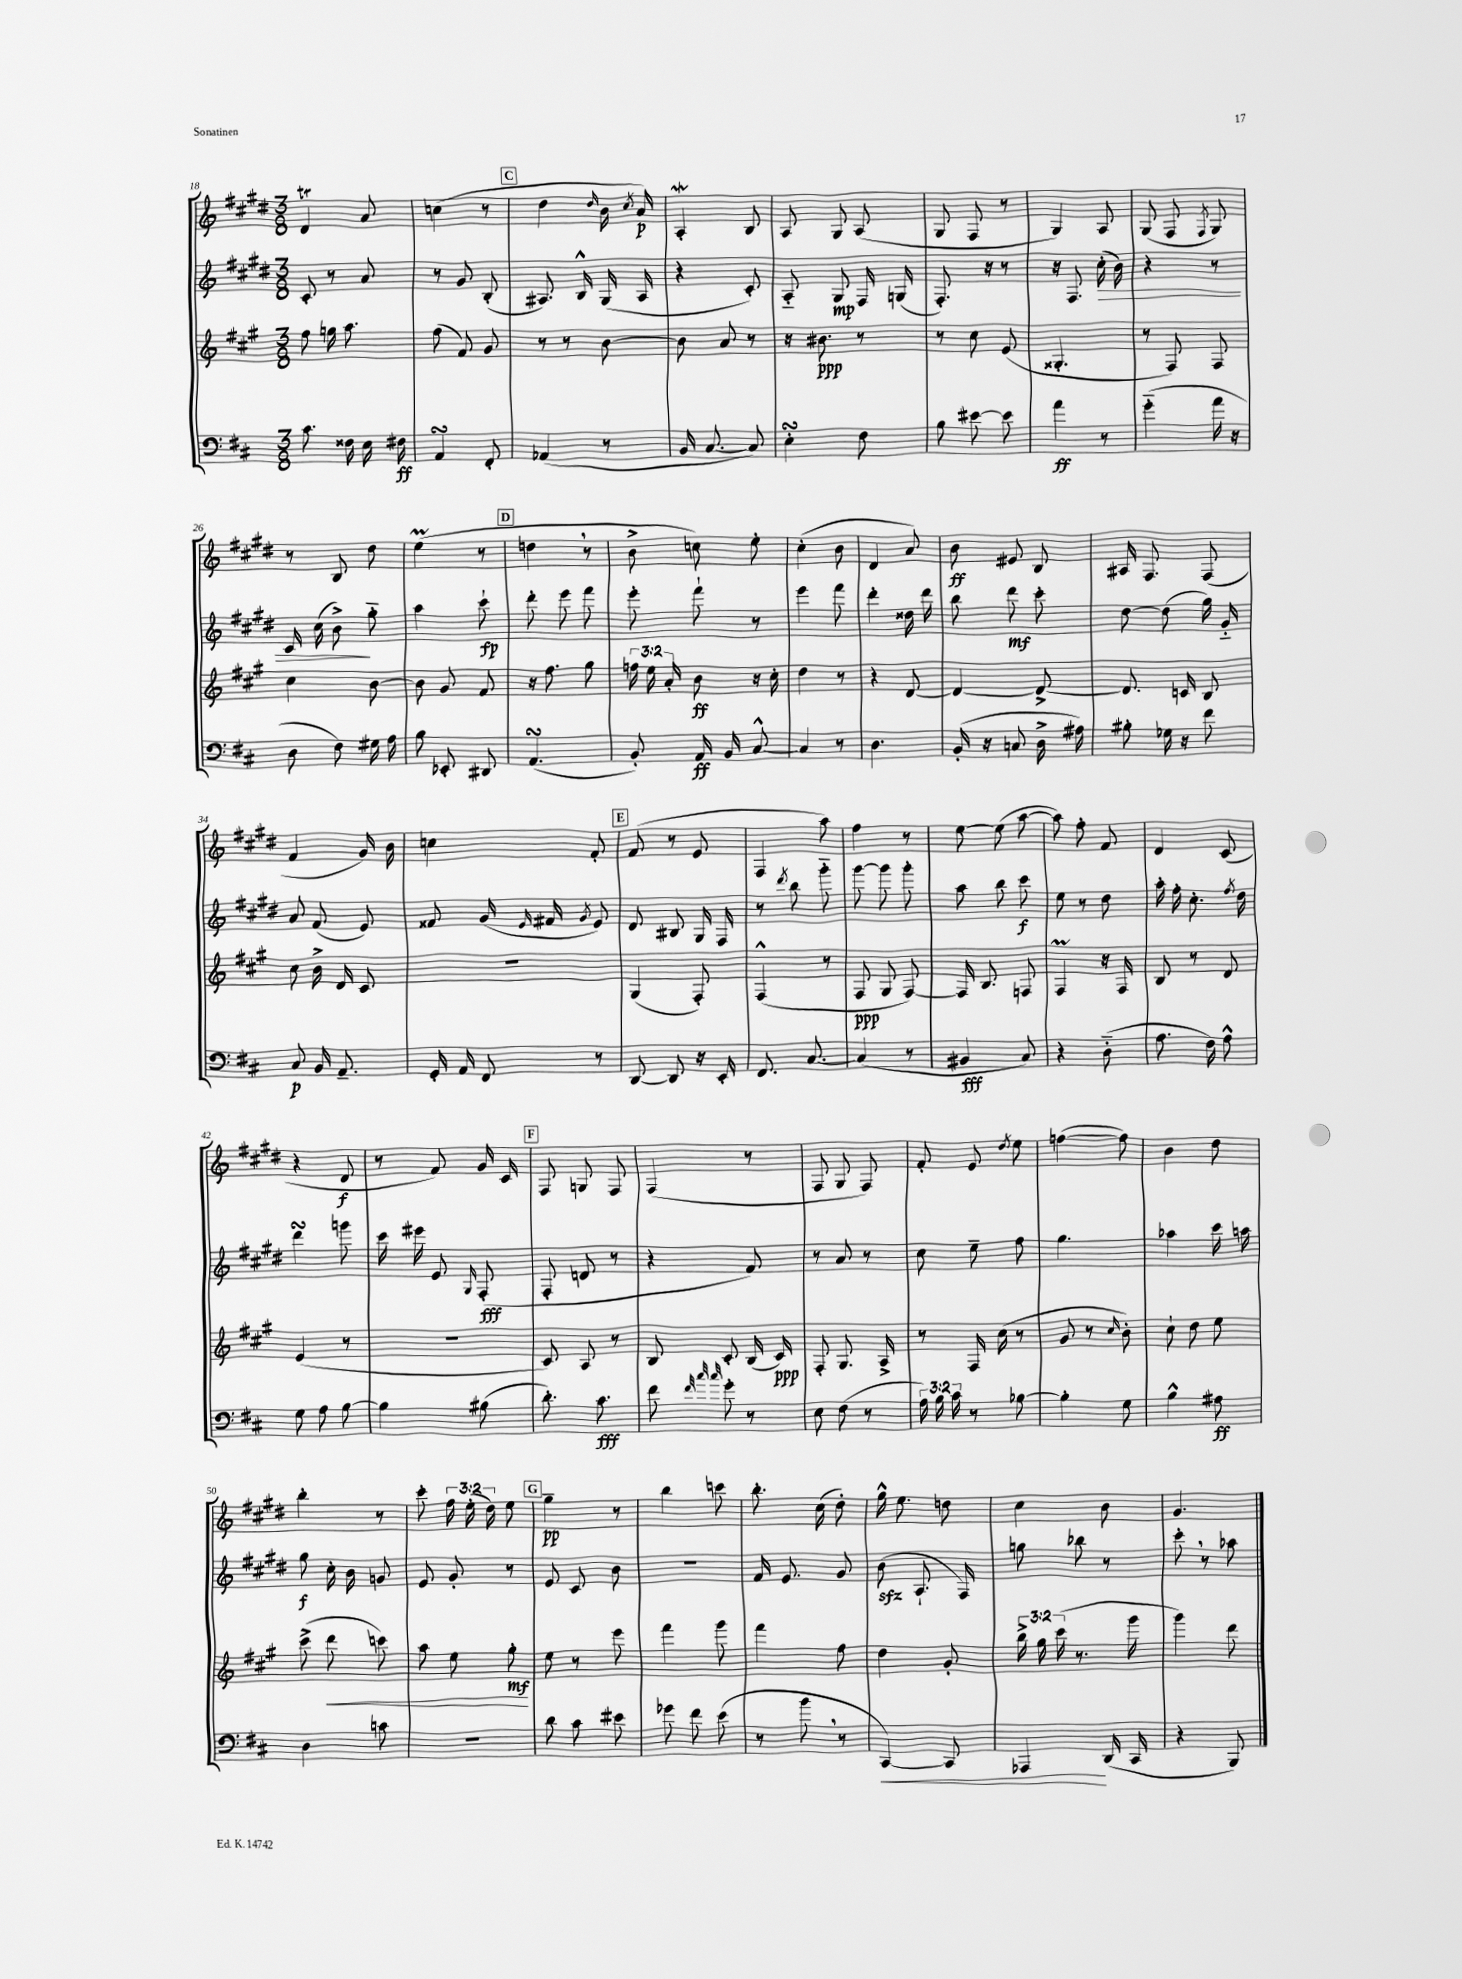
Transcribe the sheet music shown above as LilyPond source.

<<
\new StaffGroup <<
\new Staff = "s0" {
    \clef treble \key e \major \numericTimeSignature \time 3/8 \override Staff.TupletNumber.text = #tuplet-number::calc-fraction-text
    \autoBeamOff dis'4\trill a'8 |
    c''4( r8 |
    \mark \markup { \box "C" } dis''4 \grace { dis''16 } b'16 \acciaccatura { cis''8 } a'16\p) |
    a4-.\mordent b8 |
    a8 gis8 a8( |
    gis8 fis8 r8 |
    gis4) a8 |
    gis8( fis8 \acciaccatura { fis8 } gis8) |
    r8 b8 dis''8 |
    e''4\prall( r8 |
    \mark \markup { \box "D" } d''4 \breathe r8 |
    b'8-> c''8) e''8-. |
    cis''4-.( b'8 |
    dis'4 a'8) |
    b'8\ff eis'8 b8 |
    ais16 fis8. fis8( |
    fis'4 gis'16) b'16 |
    c''4 fis'8-. |
    \mark \markup { \box "E" } fis'8( r8 e'8 |
    fis4 a''8) |
    fis''4 r8 |
    e''8~ e''8( a''8~ |
    a''8) fis''8-. fis'8 |
    dis'4 cis'8( |
    r4 dis'8\f |
    r8 fis'8) gis'16 cis'16 |
    \mark \markup { \box "F" } fis8 g8 fis8 |
    fis4( r8 |
    fis8 gis8 fis8) |
    fis'8-. e'8 \acciaccatura { dis''8 } e''8 |
    f''4~( f''8) |
    b'4 dis''8 |
    b''4-. r8 |
    cis'''8-. \tuplet 3/2 { fis''16 e''16-.( dis''16) } e''8 |
    \mark \markup { \box "G" } gis''4--\pp r8 |
    b''4 c'''8 |
    b''8.-. cis''16( dis''8-.) |
    gis''16-^ e''8. d''8 |
    cis''4 b'8 |
    gis'4. \bar "|." |
}
\new Staff = "s1" {
    \clef treble \key e \major \numericTimeSignature \time 3/8
    \autoBeamOff cis'8-. r8 a'8 |
    r8 gis'8 b8-.( |
    \mark \markup { \box "C" } ais8.) b16-^ gis16( ais16 |
    r4 cis'8-.) |
    a8-_ gis8\mp fis16 g16( |
    fis8.-.) r16 r8 |
    r16 fis8. cis''16-.\>( b'16) |
    r4 r8 |
    cis'16 cis''16( b'8->\!) gis''8-_ |
    a''4 cis'''8-!\fp |
    \mark \markup { \box "D" } dis'''8-. e'''8 fis'''8 |
    e'''8-. fis'''8-! r8 |
    e'''4 fis'''8 |
    dis'''4-. disis''16 dis'''16 |
    b''8 dis'''8\mf cis'''8-. |
    dis''8~ dis''8( gis''16) gis'16-_ |
    a'8 fis'8( e'8) |
    fisis'8 gis'16( \grace { e'16 } fis'16 \acciaccatura { gis'8 } e'8) |
    \mark \markup { \box "E" } dis'8 bis8 gis16 fis16 |
    r8 \acciaccatura { dis'''8 } b''8 gis'''8-_ |
    gis'''8~ gis'''8 gis'''8-. |
    a''8 b''8 cis'''8\f |
    e''8 r8 dis''8 |
    a''16-. fis''16-. cis''8.-. \acciaccatura { fis''8 } dis''16 |
    dis'''4\turn g'''8 |
    cis'''16 eis'''16 e'8 \grace { gis16 } fis8-.\fff( |
    \mark \markup { \box "F" } fis8-. d'8 r8 |
    r4 fis'8) |
    r8 a'8 r8 |
    cis''8 e''8-- fis''8 |
    gis''4. |
    aes''4 cis'''16 a''16 |
    gis''8\f cis''16-. b'16 g'8 |
    e'8 gis'8-. r8 |
    \mark \markup { \box "G" } e'8 cis'8 b'8 |
    R4. |
    fis'16 e'8. gis'8 |
    b'8\sfz( a8.-! fis16) |
    g''8 bes''8 r8 |
    cis'''8-. \breathe r8 aes''8 \bar "|." |
}
\new Staff = "s2" {
    \clef treble \key a \major \numericTimeSignature \time 3/8 \override Staff.TupletNumber.text = #tuplet-number::calc-fraction-text
    \autoBeamOff fis''8 g''16 a''8. |
    fis''8( fis'8) gis'8 |
    \mark \markup { \box "C" } r8 r8 b'8~ |
    b'8 a'8 r8 |
    r16 bis'8.\ppp r8 |
    r8 cis''8 e'8( |
    gisis4.-. |
    r8 fis8) fis8 |
    cis''4 b'8~ |
    b'8 gis'8 fis'8 |
    \mark \markup { \box "D" } r16 fis''8. gis''8 |
    \tuplet 3/2 { f''16 e''16 a'16-. } b'8\ff r16 cis''16-. |
    d''4 r8 |
    r4 d'8~ |
    d'4~ d'8~-> |
    d'8. c'16 b8 |
    cis''8 b'16-> d'16 cis'8 |
    R4. |
    \mark \markup { \box "E" } gis4( fis8-.) |
    fis4-^( r8 |
    fis8\ppp gis8 fis8~) |
    fis16 b8. f8 |
    fis4\prall r16 fis16 |
    b8 r8 d'8 |
    e'4( r8 |
    R4. |
    \mark \markup { \box "F" } cis'8) a8 r8 |
    b8 cis'8-. b16( cis'16\ppp) |
    fis8-. gis8. a16-> |
    r8 fis16 cis''16( r8 |
    gis'8 r8 \grace { cis''16 } b'8-.) |
    cis''8-! d''8 e''8 |
    cis'''8->( d'''8\< c'''8) |
    a''8 e''8 gis''8-.\mf\! |
    \mark \markup { \box "G" } e''8 r8 e'''8 |
    fis'''4 gis'''8 |
    fis'''4 fis''8 |
    d''4 gis'8-. |
    \tuplet 3/2 { b''16-> gis''16 cis'''16( } r8. gis'''16 |
    gis'''4) d'''8 \bar "|." |
}
\new Staff = "s3" {
    \clef bass \key d \major \numericTimeSignature \time 3/8 \override Staff.TupletNumber.text = #tuplet-number::calc-fraction-text
    \autoBeamOff cis'8. fisis16 e16 fis16\ff |
    a,4\turn fis,8-. |
    \mark \markup { \box "C" } aes,4( r8 |
    b,16 cis8.~ cis8) |
    e4-.\turn fis8 |
    b8 eis'8~ eis'8 |
    a'4\ff r8 |
    g'4-_( a'16 r16 |
    d8 fis8) gis16 a16 |
    b8 ees,8-. dis,8 |
    \mark \markup { \box "D" } a,4.\turn( |
    b,8-.) a,16\ff b,16 cis8~-^ |
    cis4 r8 |
    d4. |
    b,16-.( r16 c8 d16-> ais16) |
    bis8-. ges16 r16 fis'8 |
    cis8\p b,16 a,8.-- |
    g,16-. a,16 fis,8 r8 |
    \mark \markup { \box "E" } d,8~ d,8 r16 e,16-. |
    fis,8. cis8.~ |
    cis4( r8 |
    bis,4\fff cis8) |
    r4 d8-_( |
    a8. fis16) a8-^ |
    g8 a8 b8~ |
    b4 bis8( |
    \mark \markup { \box "F" } d'8.-.) cis'8.\fff |
    fis'8 \grace { fis'32 cis''32 cis''32 } g'8-. r8 |
    e8 fis8( r8 |
    \tuplet 3/2 { a16) b16 cis'16 } r8 bes8~ |
    bes4-. g8 |
    b4-^ ais8\ff |
    d4 c'8 |
    R4. |
    \mark \markup { \box "G" } d'8 cis'8 eis'8 |
    ges'8 fis'8 e'8( |
    r8 b'8 \breathe r8 |
    cis,4~\<) cis,8 |
    aes,,4\! d,16( cis,16 |
    r4 b,,8) \bar "|." |
}
>>
>>
\layout { \context { \Score currentBarNumber = #18 } }
